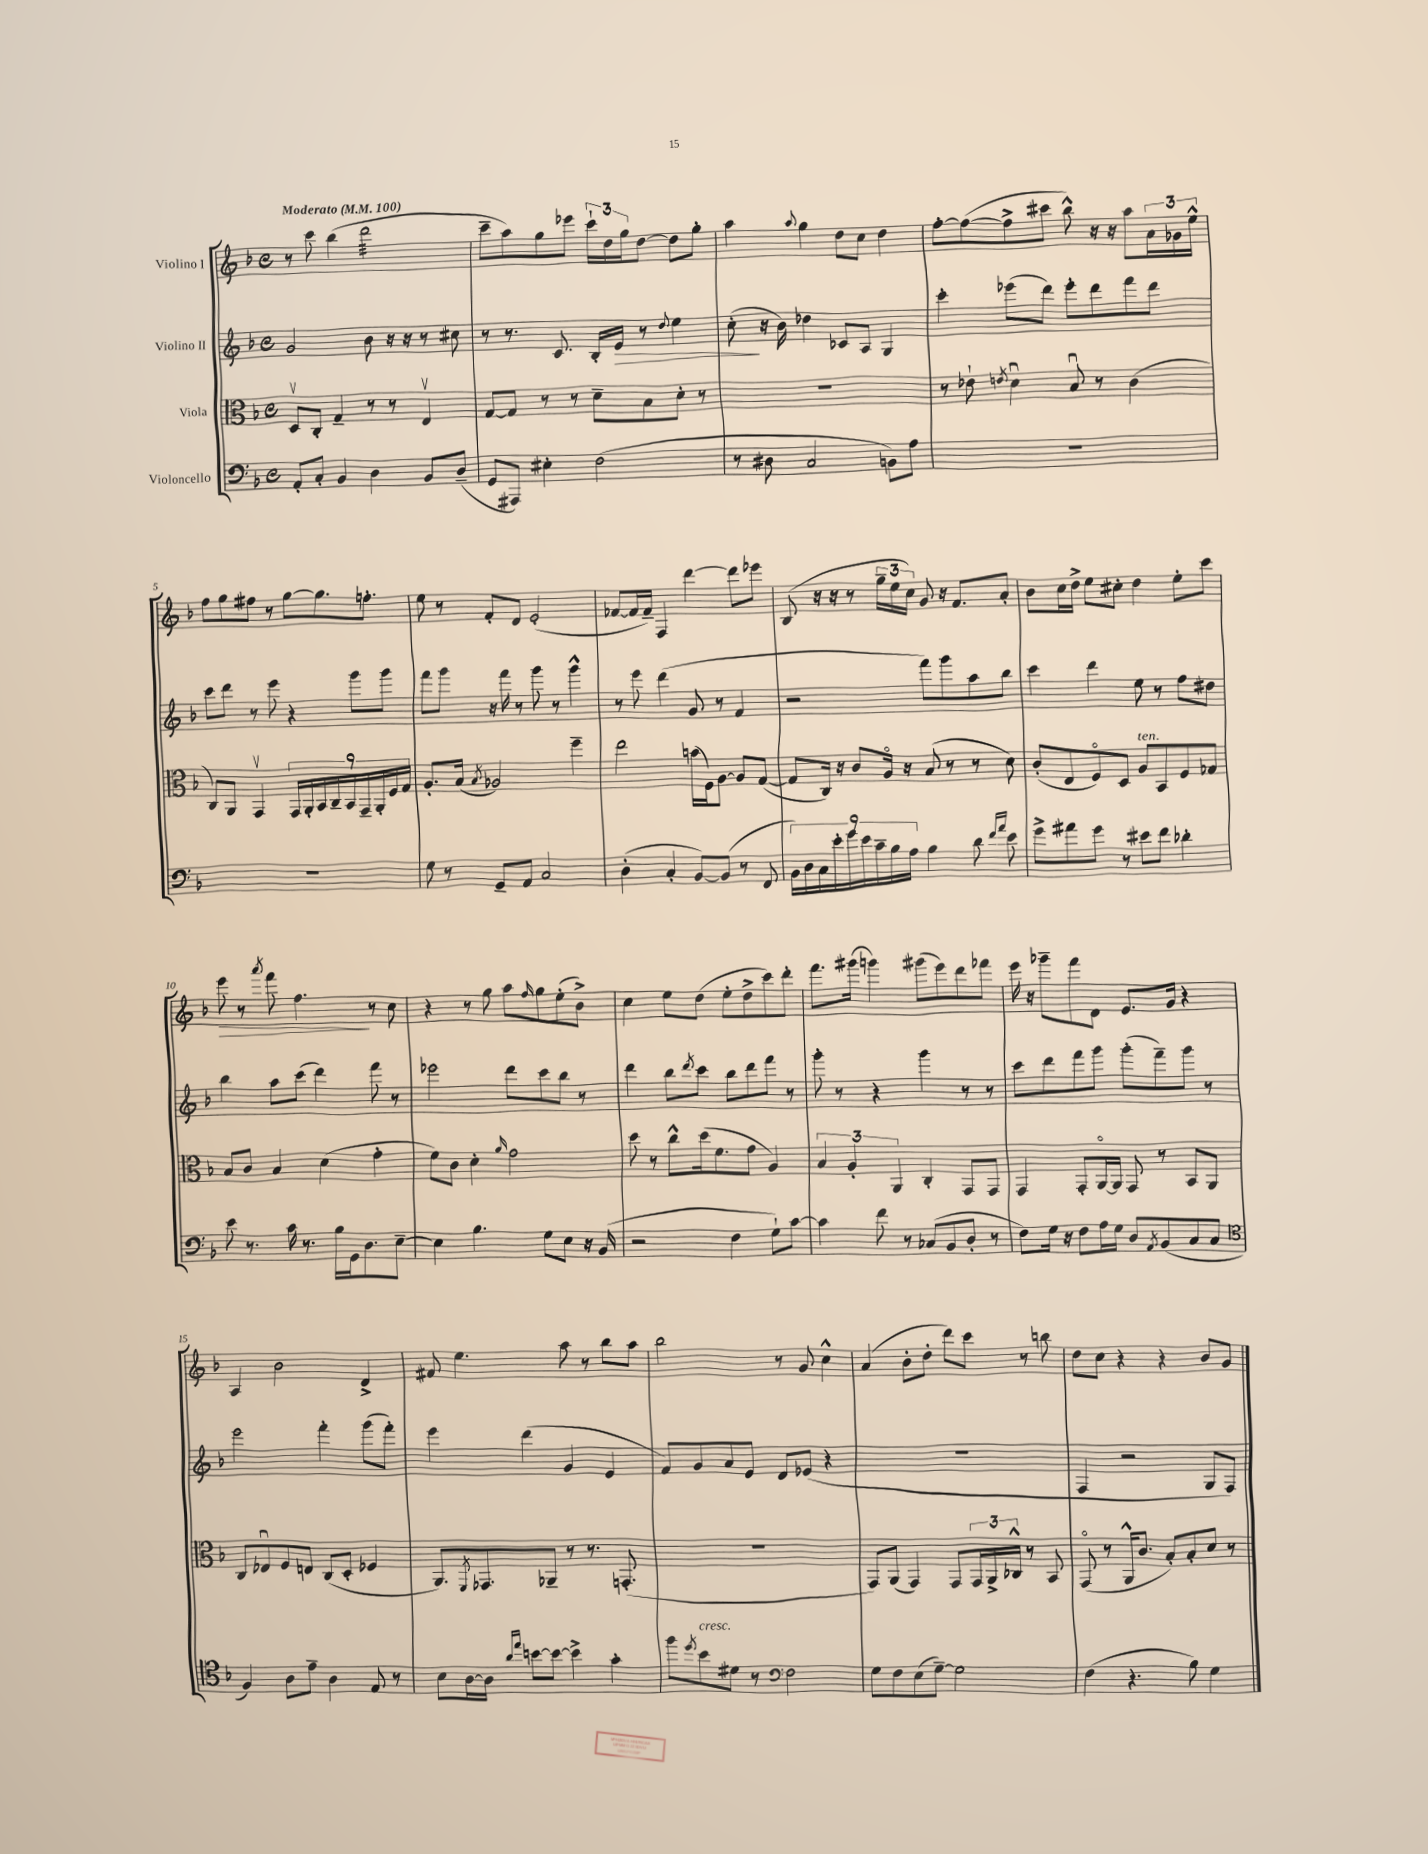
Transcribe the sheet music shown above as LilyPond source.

<<
\new StaffGroup <<
\new Staff = "s0" \with { instrumentName = "Violino I" } {
    \clef treble \key f \major \defaultTimeSignature \time 4/4 \tempo "Moderato" 4 = 100
    r8 c'''8 bes''4( d'''2:32 |
    c'''8-- a''8) g''8 ees'''8 \tuplet 3/2 { c'''16-! d''16 g''16 } d''8~ d''8 g''8-. |
    a''4 \appoggiatura { a''8 } g''4 d''8 c''8 d''4 |
    f''8~-. f''8~( f''8-> cis'''8 bes''8-^) r16 r16 a''8 \tuplet 3/2 { a'16 ges'16 e''16-^ } |
    f''8 g''8 fis''8 r8 g''8~ g''8. f''8.-. |
    e''8 r8 f'8-. d'8 e'2-.( |
    fes'8~ fes'16 fes'16--) f4 d'''4~ d'''8 ees'''8 |
    bes8( r16 r16 r8 \tuplet 3/2 { g''16-- e''16 c''16) } g'8 r16 f'8. a'8-. |
    bes'8 c''16 d''16-> e''8 cis''8-. d''4 e''8-. c'''8 |
    e'''8\> r8 \acciaccatura { a'''8 } f'''8 f''4.\! r8 c''8 |
    r4 r8 g''8 a''8 \grace { f''16 } g''8 e''8-.( bes'8->) |
    c''4 e''8 d''8( e''8-. d''8-> c'''8) d'''8-. |
    f'''8. gis'''16( g'''4) gis'''8( e'''8) d'''8 fes'''8 |
    e'''16 r16 ges'''8-- f'''8 d'8 e'8. g'16 r4 |
    a4 bes'2 d'4-> |
    fis'8 e''4. a''8 r8 bes''8 a''8 |
    bes''2 r8 g'8 c''4-^ |
    a'4( bes'8-. d''8-. d'''8) c'''8 r8 b''8 |
    d''8 c''8 r4 r4 bes'8 g'8 \bar "|." |
}
\new Staff = "s1" \with { instrumentName = "Violino II" } {
    \clef treble \key f \major \defaultTimeSignature \time 4/4
    g'2 bes'8 r16 r16 r8 cis''8 |
    r8 r8. c'8. bes16-. e'16\> r8 \appoggiatura { d''8 } e''4 |
    c''8-.\!( r16 bes'16) des''4 ces'8 a8 g4 |
    c'''4-. ees'''8( d'''8) ees'''8-. d'''8 f'''8 d'''8 |
    c'''8 d'''8 r8 e'''8 r4 g'''8 g'''8 |
    f'''8 g'''8 r16 f'''16 r8 g'''8 r8 g'''4-^ |
    r8 e'''8 d'''4( g'8 r8 f'4 |
    r2 f'''8) g'''8 a''8 bes''8 |
    c'''4 d'''4 e''8 r8 f''8 dis''8 |
    bes''4 a''8 c'''8( d'''4) f'''8 r8 |
    ees'''2 d'''8 c'''8 bes''8 r8 |
    d'''4 bes''8 \acciaccatura { d'''8 } c'''8 bes''8 d'''8 f'''8 r8 |
    g'''8-. r8 r4 g'''4 r8 r8 |
    c'''8 d'''8 f'''8 g'''8 g'''8-.( f'''8--) g'''8 r8 |
    e'''2 f'''4-. g'''8( f'''8-.) |
    e'''4 d'''4( g'4 e'4 |
    f'8) g'8 a'8 e'8 d'8 ees'8( r4 |
    R1 |
    f4 r2 g8 f8) \bar "|." |
}
\new Staff = "s2" \with { instrumentName = "Viola" } {
    \clef alto \key f \major \defaultTimeSignature \time 4/4
    d8\upbow c8-. g4-- r8 r8 e4\upbow |
    g8~ g8 r8 r8 d'8-- bes8 d'8-. r8 |
    R1 |
    r8 ees'8-! \acciaccatura { e'8 } d'4\downbow bes8\downbow r8 c'4( |
    c8) a,8 g,4\upbow \tuplet 9/8 { g,16 a,16-. bes,16 c16-- bes,16 g,16-- a,16-. f16 g16 } |
    a8.-. bes16( \acciaccatura { bes8 } aes2) f''4-- |
    e''2 b'16( f16) a8~ a8 g8~( |
    g8 c16) r16 c'8 a16\flageolet r16 bes8( r8 r8 d'8) |
    c'8-.( e8 f8\flageolet) d8 a8^\markup { \italic "ten." } bes,8 f8 ges8 |
    bes8 c'8 bes4 d'4( g'4-. |
    f'8) c'8 d'4-. \grace { a'16 } g'2 |
    d''8 r8 c''8-^ d''16( f'8. g'8 a4) |
    \tuplet 3/2 { bes4 a4-. a,4 } c4-. g,8 g,8 |
    g,4 g,8-. a,16~\flageolet a,16 g,8 r8 bes,8 a,8 |
    c8 ees8\downbow f8 e8 c8( d8-. fes4 |
    a,8.) \acciaccatura { f,8 } ges,8. aes,8-- r8 r8. g,8.-.( |
    R1 |
    g,8) a,8( g,4) g,8 \tuplet 3/2 { g,16 a,16-> ces16-^ } r8 bes,8 |
    g,8\flageolet( r8 a,16-^ c'8. bes8-.) bes8-. d'8 r8 \bar "|." |
}
\new Staff = "s3" \with { instrumentName = "Violoncello" } {
    \clef bass \key f \major \defaultTimeSignature \time 4/4
    a,8-. c8-. bes,4 d4 bes,8 d8--( |
    g,8 ais,,8) eis4-. f2( |
    r8 dis8 c2 b,8) a8 |
    R1 |
    R1 |
    g8 r8 g,8-- a,8 c2 |
    d4-.( c4-. bes,8~) bes,8( r8 f,8 |
    \tuplet 9/8 { bes,16) d16 c16 e'16-. g'16 e'16 c'16-- bes16 a16 } bes4 d'8 \grace { f'16 a'16 } e'8 |
    g'8-> ais'8 g'8 r8 eis'8 f'8 des'4-. |
    e'8 r8. c'16 r8. bes16 g,16 d8. e8~-- |
    e4 bes4. g8 e8 r16 bes,16( |
    r2 f4 g8-!) c'8~ |
    c'4 f'8 r8 ces8( bes,8 d8-. r8 |
    f8) g16 r16 f8 a16 g16 d8 \acciaccatura { a,8 } bes,8( c8 c8 |
    \clef tenor f4) a8 e'8-- a4 e8 r8 |
    bes8 a16~ a16 \grace { a'16 e''16 } b'8~ b'8~ b'4-> g'4-. |
    f''8 \acciaccatura { d''8 } bes'8^\markup { \italic "cresc." } dis'8 r8 \clef bass f2 |
    g8 f8 e8( g8~--) g2 |
    f4( r4. bes8) g4 \bar "|." |
}
>>
>>
